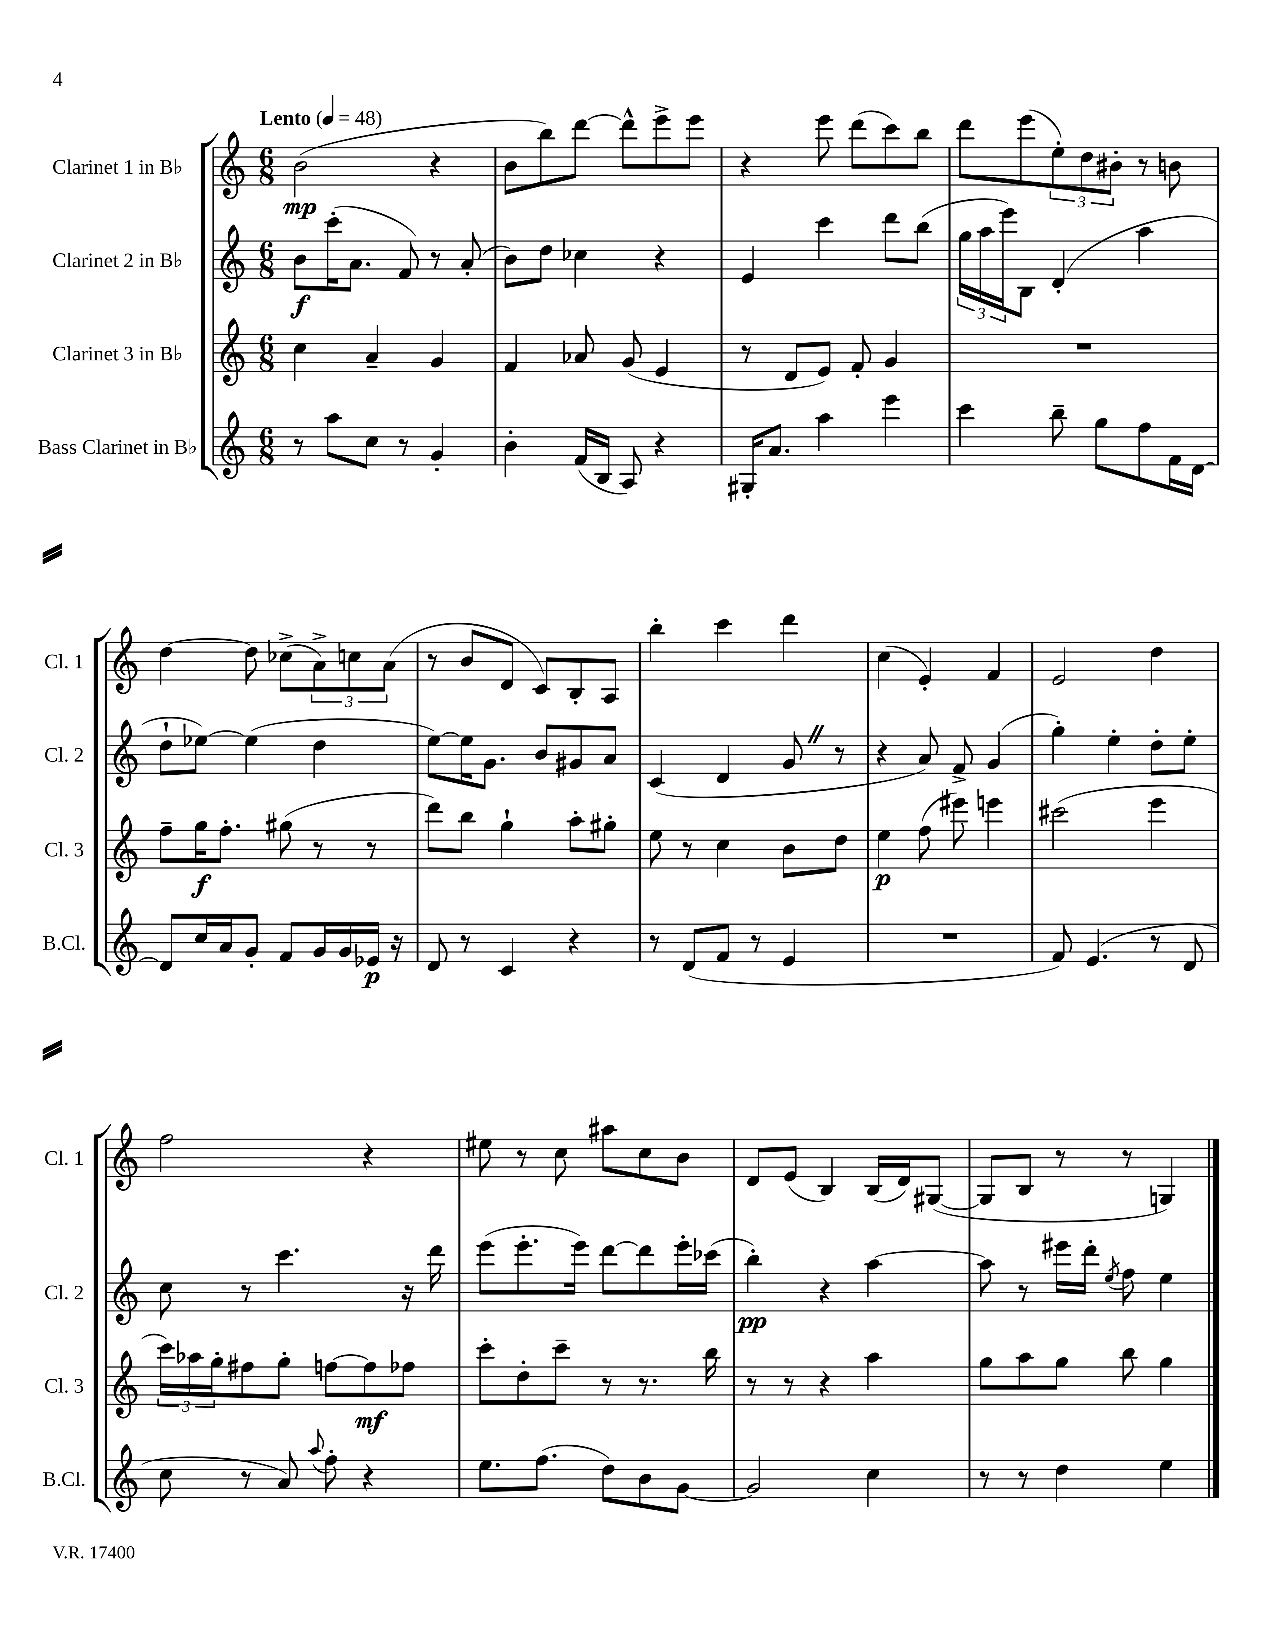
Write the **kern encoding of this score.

**kern	**dynam	**kern	**dynam	**kern	**dynam	**kern	**dynam
*part4	*part4	*part3	*part3	*part2	*part2	*part1	*part1
*staff4	*staff4	*staff3	*staff3	*staff2	*staff2	*staff1	*staff1
*I"Bass Clarinet in B♭	*	*I"Clarinet 3 in B♭	*	*I"Clarinet 2 in B♭	*	*I"Clarinet 1 in B♭	*
*I'B.Cl.	*	*I'Cl. 3	*	*I'Cl. 2	*	*I'Cl. 1	*
*clefG2	*	*clefG2	*	*clefG2	*	*clefG2	*
*k[]	*	*k[]	*	*k[]	*	*k[]	*
*M6/8	*	*M6/8	*	*M6/8	*	*M6/8	*
*MM48	*	*MM48	*	*MM48	*	*MM48	*
=1	=1	=1	=1	=1	=1	=1	=1
!	!	!	!	!	!	!LO:TX:a:B:t=Lento	!
8r	.	4cc\	.	8b\L	f	(2b\	mp
8aa\L	.	.	.	(16ccc'\K	.	.	.
.	.	.	.	8.a\J	.	.	.
8cc\J	.	4a~/	.	.	.	.	.
8r	.	.	.	8f/)	.	.	.
4g'/	.	4g/	.	8r	.	4r	.
.	.	.	.	(8a'/	.	.	.
=2	=2	=2	=2	=2	=2	=2	=2
4b'\	.	4f/	.	8b\L)	.	8b\L	.
.	.	.	.	8dd\J	.	8bb\)	.
(16f/LL	.	8a-X/	.	4cc-X\	.	[8ddd\J	.
16B/JJ	.	.	.	.	.	.	.
8A/)	.	(8g/	.	.	.	8ddd^^\L]	.
4r	.	4e/	.	4r	.	8eee^\	.
.	.	.	.	.	.	8eee\J	.
=3	=3	=3	=3	=3	=3	=3	=3
16G#X'/KL	.	8r	.	4e/	.	4r	.
8.a/J	.	.	.	.	.	.	.
.	.	8d/L	.	.	.	.	.
4aa\	.	8e/J)	.	4ccc\	.	8eee\	.
.	.	8f'/	.	.	.	(8ddd\L	.
4eee\	.	4g/	.	8ddd\L	.	8ccc\)	.
.	.	.	.	(8bb\J	.	8bb\J	.
=4	=4	=4	=4	=4	=4	=4	=4
4ccc\	.	2.r	.	24gg\LL	.	8ddd\L	.
.	.	.	.	24aa\	.	.	.
.	.	.	.	24eee\J)	.	.	.
.	.	.	.	8B\J	.	(8eee\	.
8bb~\	.	.	.	(4d'/	.	12ee'\)	.
.	.	.	.	.	.	12dd\	.
8gg\L	.	.	.	.	.	.	.
.	.	.	.	.	.	12b#X'\J	.
8ff\	.	.	.	4aa\	.	8r	.
16f\L	.	.	.	.	.	8bn\	.
[16d\JJ	.	.	.	.	.	.	.
!!LO:LB:g=z
=5	=5	=5	=5	=5	=5	=5	=5
8d/L]	.	8ff~\L	.	8dd`\L	.	[4dd\	.
16cc/L	.	16gg\K	f	[8ee-X\J)	.	.	.
16a/J	.	8.ff'\J	.	.	.	.	.
8g'/J	.	.	.	(4ee-\]	.	8dd\]	.
8f/L	.	(8gg#X\	.	.	.	(8cc-X^\L	.
16g/L	.	8r	.	4dd\	.	12a^\)	.
16g/	.	.	.	.	.	.	.
.	.	.	.	.	.	12ccn\	.
16e-X/JJ	p	8r	.	.	.	.	.
.	.	.	.	.	.	(12a\J	.
16r	.	.	.	.	.	.	.
=6	=6	=6	=6	=6	=6	=6	=6
8d/	.	8ddd\L)	.	[8ee\L)	.	8r	.
8r	.	8bb\J	.	16ee\K]	.	8b/L	.
.	.	.	.	8.g\J	.	.	.
4c/	.	4gg`\	.	.	.	8d/J	.
.	.	.	.	8b/L	.	8c/L)	.
4r	.	8aa'\L	.	8g#X/	.	8B'/	.
.	.	8gg#X'\J	.	8a/J	.	8A/J	.
=7	=7	=7	=7	=7	=7	=7	=7
8r	.	8ee\	.	(4c/	.	4bb'\	.
(8d/L	.	8r	.	.	.	.	.
8f/J	.	4cc\	.	4d/	.	4ccc\	.
8r	.	.	.	.	.	.	.
4e/	.	8b\L	.	8gZ/	.	4ddd\	.
.	.	8dd\J	.	8r	.	.	.
=8	=8	=8	=8	=8	=8	=8	=8
2.r	.	4ee\	p	4r	.	(4cc\	.
.	.	(8ff\	.	8a/)	.	4e'/)	.
.	.	8eee#X\)	.	8f^/	.	.	.
.	.	4eeen\	.	(4g/	.	4f/	.
=9	=9	=9	=9	=9	=9	=9	=9
8f/)	.	(2ccc#X\	.	4gg'\)	.	2e/	.
(4.e/	.	.	.	.	.	.	.
.	.	.	.	4ee'\	.	.	.
8r	.	4eee\	.	8dd'\L	.	4dd\	.
8d/	.	.	.	8ee'\J	.	.	.
!!LO:LB:g=z
=10	=10	=10	=10	=10	=10	=10	=10
8cc\	.	24ccc\LL)	.	8cc\	.	2ff\	.
.	.	24aa-X\	.	.	.	.	.
.	.	24gg'\J	.	.	.	.	.
8r	.	8ff#X\	.	8r	.	.	.
8a/)	.	8gg'\J	.	4.ccc\	.	.	.
8qqaa/	.	.	.	.	.	.	.
8ff'\	.	[8ffn\L	.	.	.	.	.
4r	.	8ff\]	mf	.	.	4r	.
.	.	8ff-X\J	.	16r	.	.	.
.	.	.	.	16ddd\	.	.	.
=11	=11	=11	=11	=11	=11	=11	=11
8.ee\L	.	8ccc'\L	.	(8eee\L	.	8ee#X\	.
.	.	8dd'\	.	8.eee'\	.	8r	.
(8.ff\J	.	.	.	.	.	.	.
.	.	8ccc~\J	.	.	.	8cc\	.
.	.	.	.	16eee\Jk)	.	.	.
8dd\L)	.	8r	.	[8ddd\L	.	8aa#X\L	.
8b\	.	8.r	.	8ddd\]	.	8cc\	.
[8g\J	.	.	.	16eee'\L	.	8b\J	.
.	.	16bb\	.	(16ccc-X\JJ	.	.	.
=12	=12	=12	=12	=12	=12	=12	=12
2g/]	.	8r	.	4bb'\)	pp	8d/L	.
.	.	8r	.	.	.	(8e/J	.
.	.	4r	.	4r	.	4B/)	.
4cc\	.	4aa\	.	[4aa\	.	(16B/LL	.
.	.	.	.	.	.	16d/J)	.
.	.	.	.	.	.	([8G#X/J	.
=13	=13	=13	=13	=13	=13	=13	=13
8r	.	8gg\L	.	8aa\]	.	8G#/L]	.
8r	.	8aa\	.	8r	.	8B/J	.
4dd\	.	8gg\J	.	16eee#X\LL	.	8r	.
.	.	.	.	16ddd'\JJ	.	.	.
.	.	.	.	8qee/	.	.	.
.	.	8bb\	.	8ff\	.	8r	.
4ee\	.	4gg\	.	4ee\	.	4Gn/)	.
==	==	==	==	==	==	==	==
*-	*-	*-	*-	*-	*-	*-	*-
